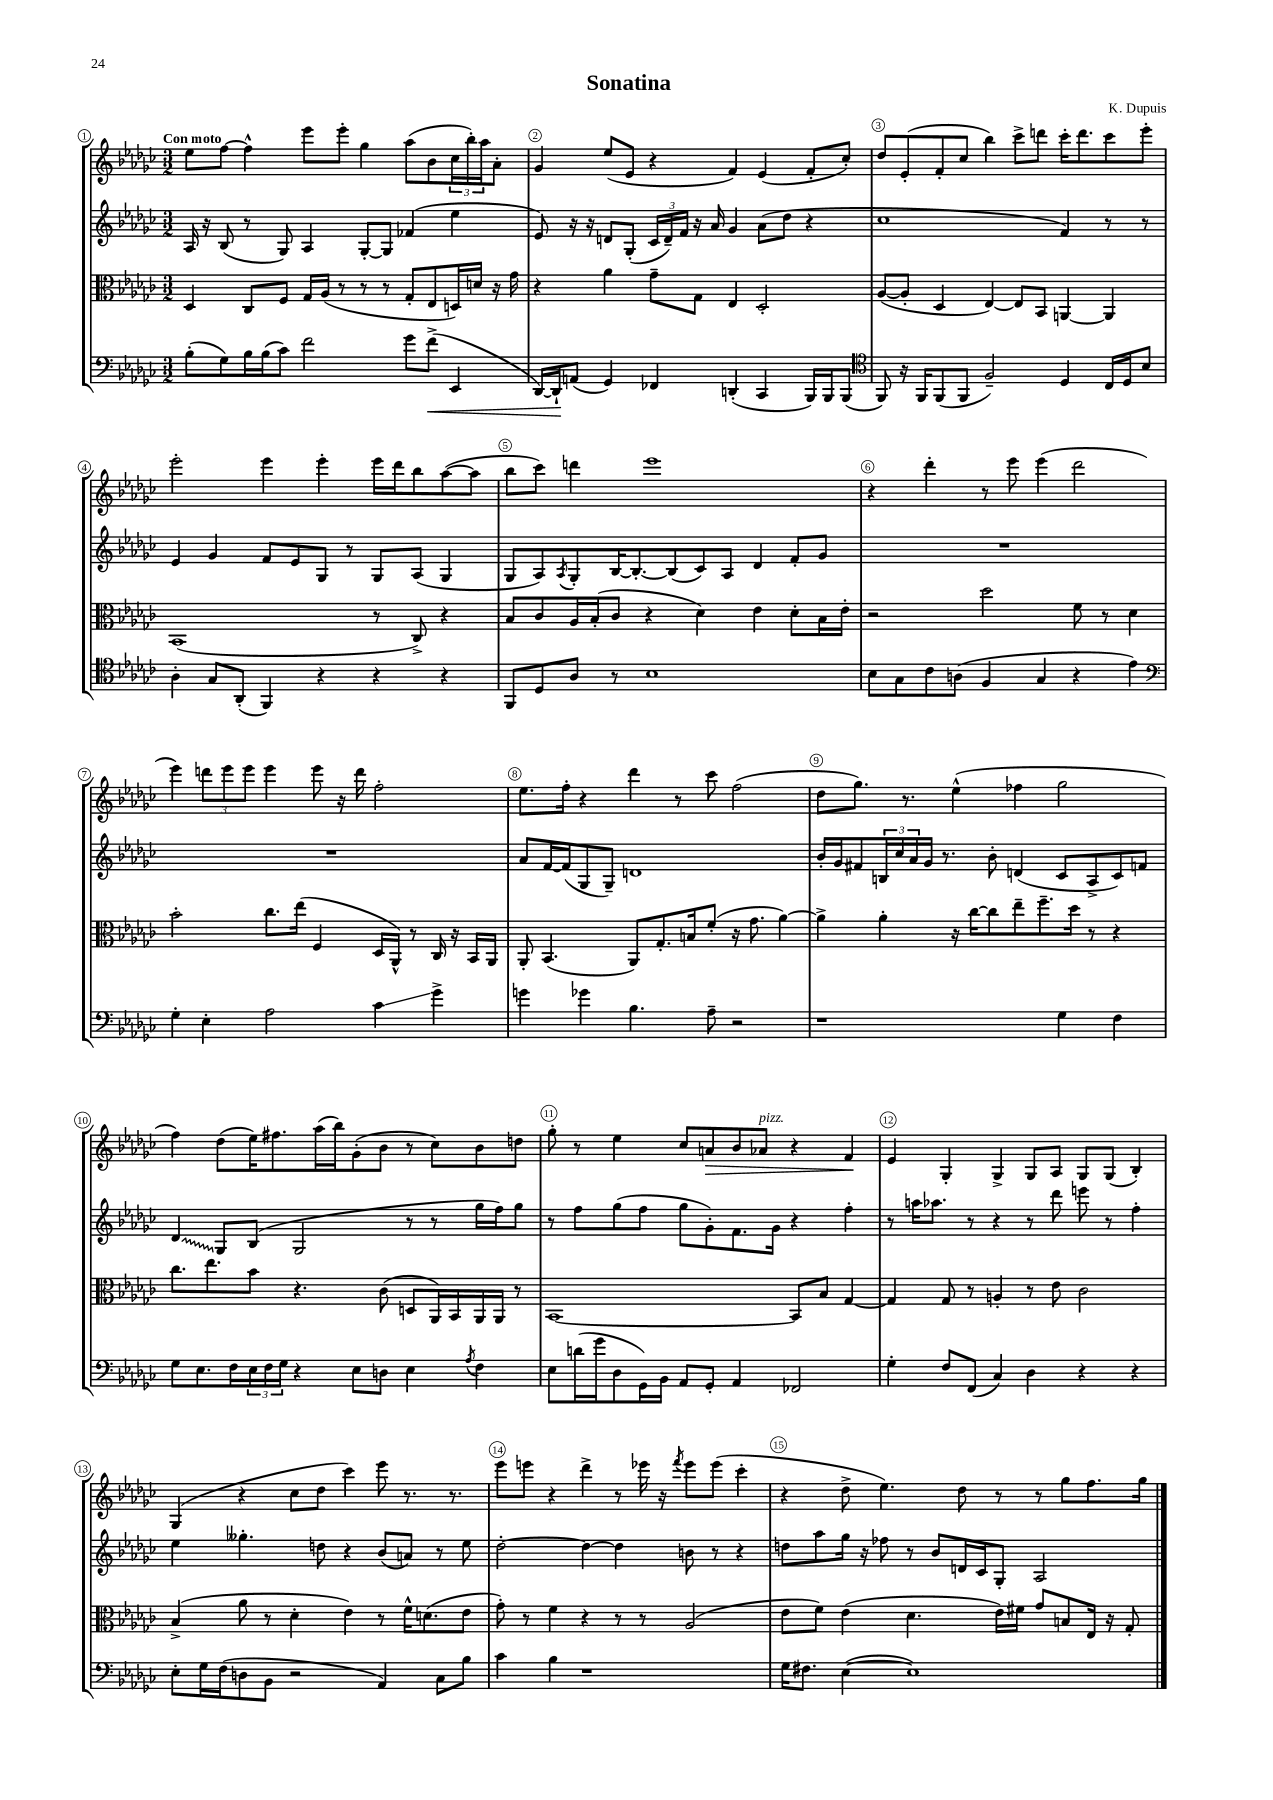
\header { title = "Sonatina" composer = "K. Dupuis" }
<<
\new StaffGroup <<
\new Staff = "s0" {
    \clef treble \key ges \major \numericTimeSignature \time 3/2 \tempo "Con moto"
    ees''8 f''8~ f''4-^ ees'''8 ees'''8-. ges''4 aes''8( bes'8 \tuplet 3/2 { ces''16 bes''16-.) aes''16 } aes'8-. |
    ges'4 ees''8( ees'8 r4 f'4) ees'4( f'8-. ces''8-.) |
    des''8 ees'8-.( f'8-. ces''8 bes''4) ces'''8-> d'''8 ces'''16-. d'''8. ces'''8 ees'''8-. |
    ees'''2-. ees'''4 ees'''4-. ees'''16 des'''16 bes''8 aes''8~( aes''8 |
    bes''8 ces'''8) d'''4 ees'''1 |
    r4 des'''4-. r8 ees'''8 ees'''4( des'''2 |
    ees'''4) \tuplet 3/2 { d'''8 ees'''8 ees'''8 } ees'''4 ees'''8 r16 d'''16 f''2-. |
    ees''8. f''16-. r4 des'''4 r8 ces'''8 f''2( |
    des''8 ges''8.) r8. ees''4-^( fes''4 ges''2 |
    f''4) des''8( ees''16) fis''8. aes''16( bes''16) ges'8-.( bes'8 r8 ces''8) bes'8 d''8 |
    ges''8-. r8 ees''4 ces''8 a'8\> bes'8 aes'8^\markup { \italic "pizz." } r4 f'4\! |
    ees'4 ges4-. ges4-> ges8 aes8 ges8 ges8( bes4-.) |
    ges4( r4 ces''8 des''8 ces'''4) ees'''8 r8. r8. |
    ees'''8 e'''8 r4 des'''4-> r8 ees'''16 r16 \acciaccatura { f'''8 } ees'''8 ees'''8( ces'''4-. |
    r4 des''8-> ees''4.) des''8 r8 r8 ges''8 f''8. ges''16 \bar "|." |
}
\new Staff = "s1" {
    \clef treble \key ges \major \numericTimeSignature \time 3/2
    aes16 r16 bes8( r8 ges8) aes4 ges8~-. ges8 fes'4( ees''4 |
    ees'8) r16 r16 d'8 ges8-.( \tuplet 3/2 { ces'16 d'16--) f'16 } r16 aes'16 ges'4 aes'8( des''8 r4 |
    ces''1 f'4) r8 r8 |
    ees'4 ges'4 f'8 ees'8 ges8 r8 ges8 aes8( ges4 |
    ges8 aes8) \acciaccatura { aes8 } ges8-. bes16~ bes8.~-. bes8( ces'8) aes8 des'4 f'8-. ges'8 |
    R1. |
    R1. |
    aes'8 f'16~ f'16( ges8 ges8--) d'1 |
    bes'16-. ges'16 fis'8 \tuplet 3/2 { b16 ces''16 aes'16 } ges'16 r8. bes'8-. d'4( ces'8 aes8-> ces'8) f'8 |
    \once \override Glissando.style = #'zigzag des'4\glissando ges8 bes8( ges2 r8 r8 ges''16 f''16) ges''8 |
    r8 f''8 ges''8( f''8 ges''8 ges'8-.) f'8. ges'16 r4 f''4-. |
    r8 a''16 aes''8. r8 r4 r8 des'''8 e'''8 r8 f''4-. |
    ees''4 geses''4.-. d''8 r4 bes'8( a'8) r8 ees''8 |
    des''2~-. des''4~ des''4 b'8 r8 r4 |
    d''8 aes''8 ges''16 r16 fes''8 r8 bes'8 d'16 ces'16 ges8-. aes2 \bar "|." |
}
\new Staff = "s2" {
    \clef alto \key ges \major \numericTimeSignature \time 3/2
    des4 ces8 f8 ges16 aes16( r8 r8 r8 ges8-. ees8 d16) d'16 r16 ges'16 |
    r4 aes'4 ges'8-- ges8 ees4 des2-. |
    aes8~( aes8-. des4 ees4~) ees8 bes,8 a,4~ a,4 |
    bes,1( r8 ces8->) r4 |
    bes8 ces'8 aes16 bes16-.( ces'8 r4 des'4) ees'4 des'8-. bes16 ees'16-. |
    r2 des''2 f'8 r8 des'4 |
    bes'2-. ces''8. ees''16( f4 des16 aes,16-^) r8 ces16 r16 bes,16 aes,16 |
    aes,8-. bes,4.( aes,8) ges8.-. b16 f'8-.( r16 ges'8. aes'4~) |
    aes'4-> aes'4-. r16 ces''16~ ces''8 ees''8-- f''8.-- des''16 r8 r4 |
    ces''8. ees''8. bes'8 r4. ces'8( d8 aes,16) bes,16 aes,16 aes,16 r8 |
    bes,1~ bes,8 bes8 ges4~ |
    ges4 ges8 r8 a4-. r8 ees'8 ces'2 |
    bes4->( aes'8 r8 des'4-. ees'4) r8 f'16-^ d'8.( ees'8 |
    ges'8-.) r8 f'4 r4 r8 r8 aes2( |
    ees'8 f'8) ees'4( des'4. ees'16) fis'16 ges'8 b8 ees16 r16 ges8-. \bar "|." |
}
\new Staff = "s3" {
    \clef bass \key ges \major \numericTimeSignature \time 3/2
    bes8-.( ges8) bes16 bes16( ces'8) f'2 ges'8 f'8->\<( ees,4 |
    des,16~) des,16-!\! a,8( ges,4) fes,4 d,4-.( ces,4 bes,,16) bes,,16 bes,,8( |
    \clef tenor f,8) r16 f,16 f,8( f,8 f2--) des4 ces16 des16 bes8 |
    aes4-. ges8 aes,8-.( f,4) r4 r4 r4 |
    f,8 des8 aes8 r8 bes1 |
    bes8 ges8 ces'8 a8( f4 ges4 r4 ees'4) |
    \clef bass ges4-. ees4-. aes2 ces'4\glissando ges'4-> |
    g'4 ges'4 bes4. aes8-- r2 |
    r1 ges4 f4 |
    ges8 ees8. f16 \tuplet 3/2 { ees16 f16 ges16 } r4 ees8 d8 ees4 \acciaccatura { aes8 } f4 |
    ees8 d'16( ges'16 des8 ges,16) bes,16 aes,8 ges,8-. aes,4 fes,2 |
    ges4-. f8 f,8( ces4) des4 r4 r4 |
    ees8-. ges16 f16( d8 bes,8 r2 aes,4) ces8 bes8 |
    ces'4 bes4 r1 |
    ges16 fis8. ees4~( ees1) \bar "|." |
}
>>
>>
\layout { \context { \Score \override BarNumber.break-visibility = ##(#f #t #t) barNumberVisibility = #all-bar-numbers-visible \override BarNumber.stencil = #(make-stencil-circler 0.1 0.3 ly:text-interface::print) } }
